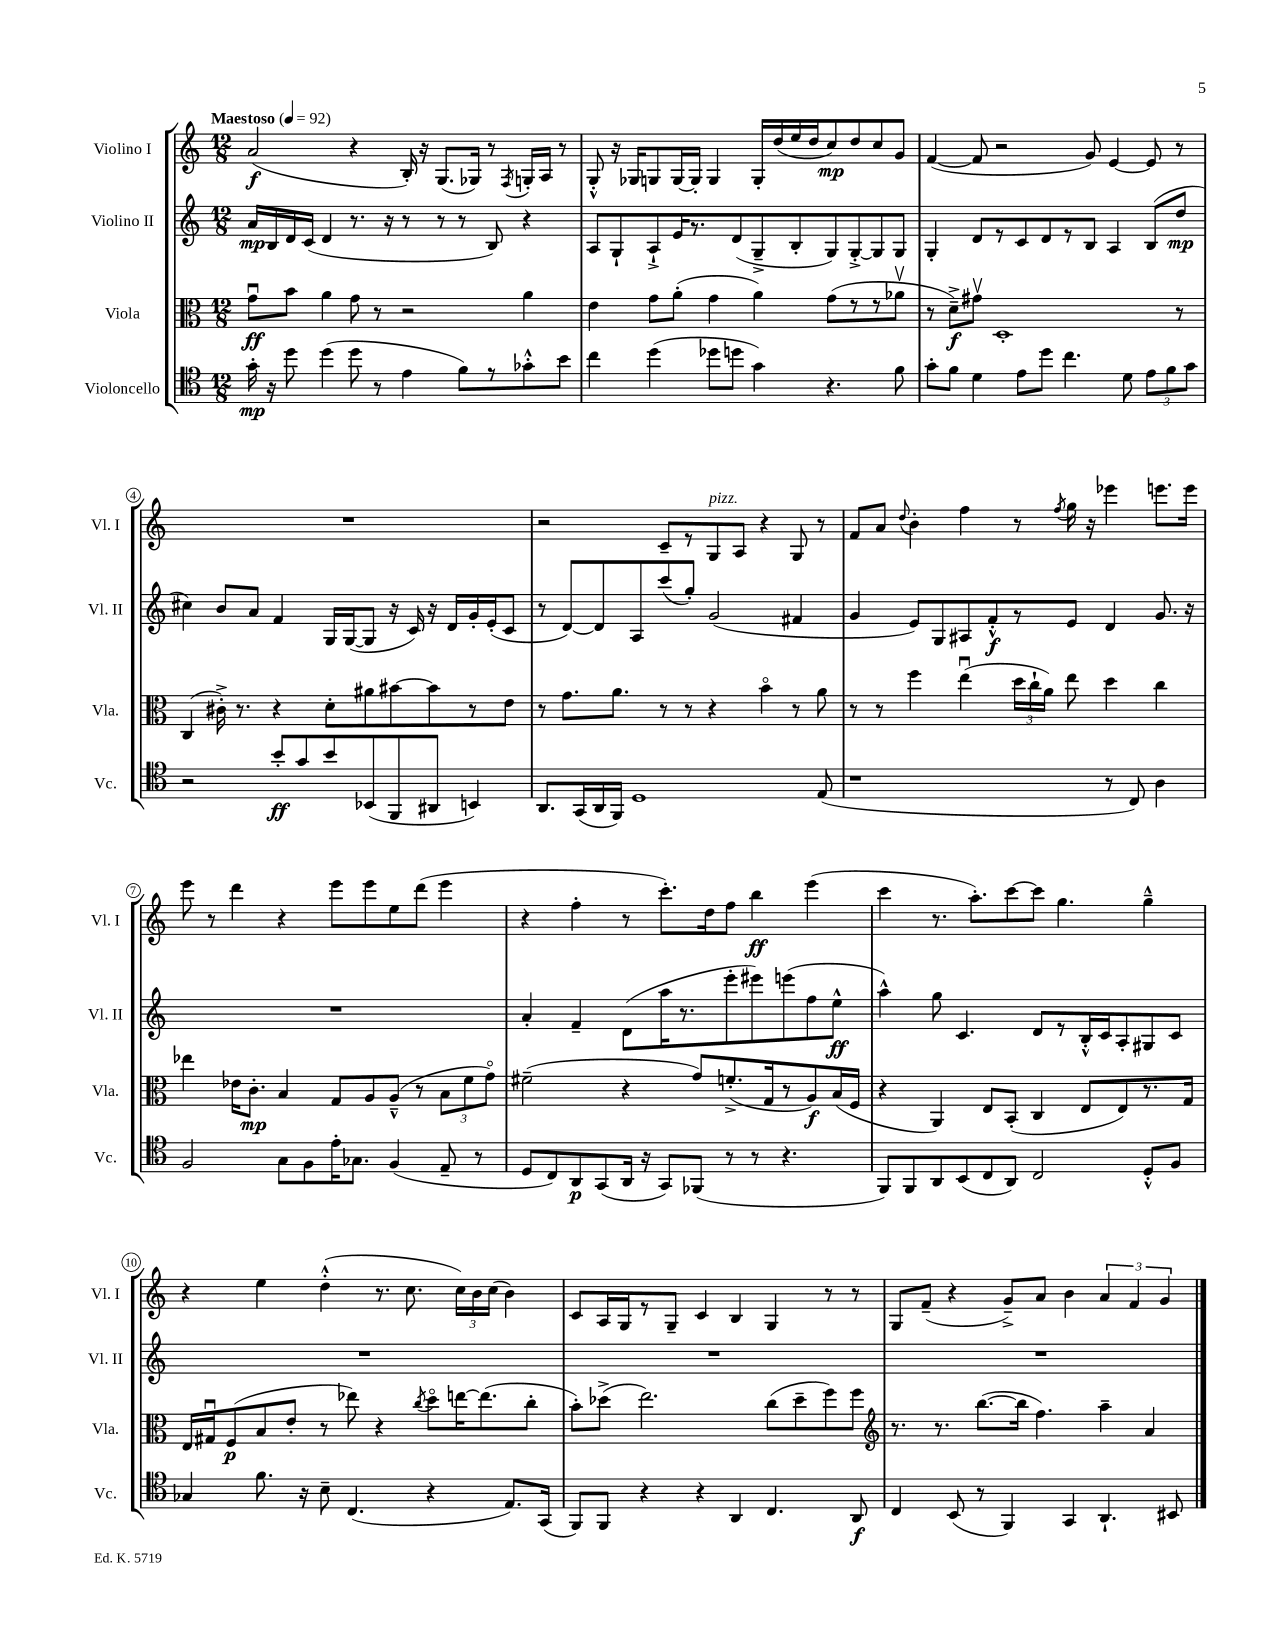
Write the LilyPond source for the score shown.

<<
\new StaffGroup <<
\new Staff = "s0" \with { instrumentName = "Violino I" shortInstrumentName = "Vl. I" } {
    \clef treble \key c \major \numericTimeSignature \time 12/8 \tempo "Maestoso" 4 = 92
    \autoBeamOff a'2\f( r4 b16-.) r16 g8.[( ges16]) r8 \acciaccatura { f8 } g16[-. a16] r8 |
    g8-.-^ r16 ges16[ g8 g16~ g16]-. g4 g16[-. d''16( e''16 d''16 c''8\mp) d''8 c''8 g'8] |
    f'4~( f'8 r2 g'8) e'4~ e'8 r8 |
    R1. |
    r2 c'8[-- r8 g8^\markup { \italic "pizz." } a8] r4 g8 r8 |
    f'8[ a'8] \appoggiatura { d''8 } b'4-. f''4 r8 \acciaccatura { f''8 } g''16 r16 ees'''4 e'''8.[ e'''16] |
    e'''8 r8 d'''4 r4 e'''8[ e'''8 e''8 d'''8]( e'''4 |
    r4 f''4-. r8 c'''8.[-.) d''16 f''8] b''4\ff e'''4( |
    c'''4 r8. a''8.[-.) c'''8~ c'''8] g''4. g''4---^ |
    r4 e''4 d''4-.-^( r8. c''8. \tuplet 3/2 { c''16[) b'16 c''16]( } b'4) |
    c'8[ a16 g16 r8 g8]-- c'4 b4 g4 r8 r8 |
    g8[ f'8]--( r4 g'8[--->) a'8] b'4 \tuplet 3/2 { a'4 f'4 g'4 } \bar "|." |
}
\new Staff = "s1" \with { instrumentName = "Violino II" shortInstrumentName = "Vl. II" } {
    \clef treble \key c \major \numericTimeSignature \time 12/8
    \autoBeamOff a'16[\mp b16 d'16 c'16]( d'4 r8. r16 r8 r8 r8 b8) r4 |
    a8[ g8-! a8-!-> e'16 r8. d'8( g8---> b8-. g8) g8~-.-> g8 g8] |
    g4-. d'8[ r8 c'8 d'8 r8 b8] a4 b8[( d''8]\mp |
    cis''4) b'8[ a'8] f'4 g16[ g16~( g8] r16 c'16) r16 d'16[ g'16-. e'16-.( c'8] |
    r8 d'8[~) d'8 a8 c'''8( g''8]-.) g'2( fis'4 |
    g'4 e'8[) g8 ais8 f'8-.-^\f r8 e'8] d'4 g'8. r16 |
    R1. |
    a'4-. f'4-- d'8[( a''16 r8. e'''8-. eis'''8) e'''8( f''8 e''8]-^\ff |
    a''4-^) g''8 c'4. d'8[ r8 b16-.-^ c'16 a8-. gis8 c'8] |
    R1. |
    R1. |
    R1. \bar "|." |
}
\new Staff = "s2" \with { instrumentName = "Viola" shortInstrumentName = "Vla." } {
    \clef alto \key c \major \numericTimeSignature \time 12/8
    \autoBeamOff g'8[\downbow\ff b'8] a'4 g'8 r8 r2 a'4 |
    e'4 g'8[ a'8]-.( g'4 a'4) g'8[( r8 r8 aes'8]\upbow |
    r8 d'8[--->\f) gis'8]\upbow d1-. r8 |
    c4( cis'16-.->) r8. r4 d'8[-. ais'8 bis'8~ bis'8 r8 e'8] |
    r8 g'8.[ a'8.] r8 r8 r4 b'4\flageolet r8 a'8 |
    r8 r8 f''4 e''4\downbow( \tuplet 3/2 { d''16[ c''16-! a'16]) } e''8 d''4 c''4 |
    ees''4 ees'16[ c'8.]-.\mp b4 g8[ a8 a8]---^( r8 \tuplet 3/2 { b8[ f'8 g'8]\flageolet) } |
    fis'2--( r4 g'8[) f'8.-.->( g16 r8 a8\f) b16( f16] |
    r4 a,4) e8[ b,8]-.( c4 e8[ e8) r8. g16] |
    e16[ gis16\downbow f8\p( b8 e'8]-. r8 ees''8) r4 \acciaccatura { c''8 } d''8[\flageolet e''16~ e''8.( c''8]-. |
    b'8[-.) des''8]->( e''2.) c''8[( des''8-- f''8) f''8] |
    \clef treble r8. r8. b''8.[~( b''16] f''4.) a''4-- a'4 \bar "|." |
}
\new Staff = "s3" \with { instrumentName = "Violoncello" shortInstrumentName = "Vc." } {
    \clef tenor \key c \major \numericTimeSignature \time 12/8
    \autoBeamOff g'16-.\mp r16 d''8 d''4( d''8 r8 e'4 f'8[) r8 ges'8-.-^ b'8] |
    c''4 d''4( des''8[ d''8] g'4) r4. f'8 |
    g'8[-. f'8] d'4 e'8[ d''8] c''4. d'8 \tuplet 3/2 { e'8[ f'8 g'8] } |
    r2 b'8[-.\ff g'8 b'8 bes,8( f,8 ais,8] b,4) |
    a,8.[ g,16( a,16 f,16]) d1 e8( |
    r1 r8 c8) a4 |
    f2 g8[ f8 e'16-. ges8.] f4( e8-- r8 |
    d8[ c8) a,8\p g,8( a,16] r16 g,8[) fes,8]( r8 r8 r4. |
    f,8[) f,8 a,8 b,8( c8 a,8]) c2 d8[-.-^ f8] |
    ges4 f'8. r16 b8-- c4.( r4 e8.[) g,16]( |
    f,8[) f,8] r4 r4 a,4 c4. a,8\f |
    c4 b,8( r8 f,4) g,4 a,4.-! bis,8 \bar "|." |
}
>>
>>
\layout { \context { \Score \override BarNumber.stencil = #(make-stencil-circler 0.1 0.3 ly:text-interface::print) } }
